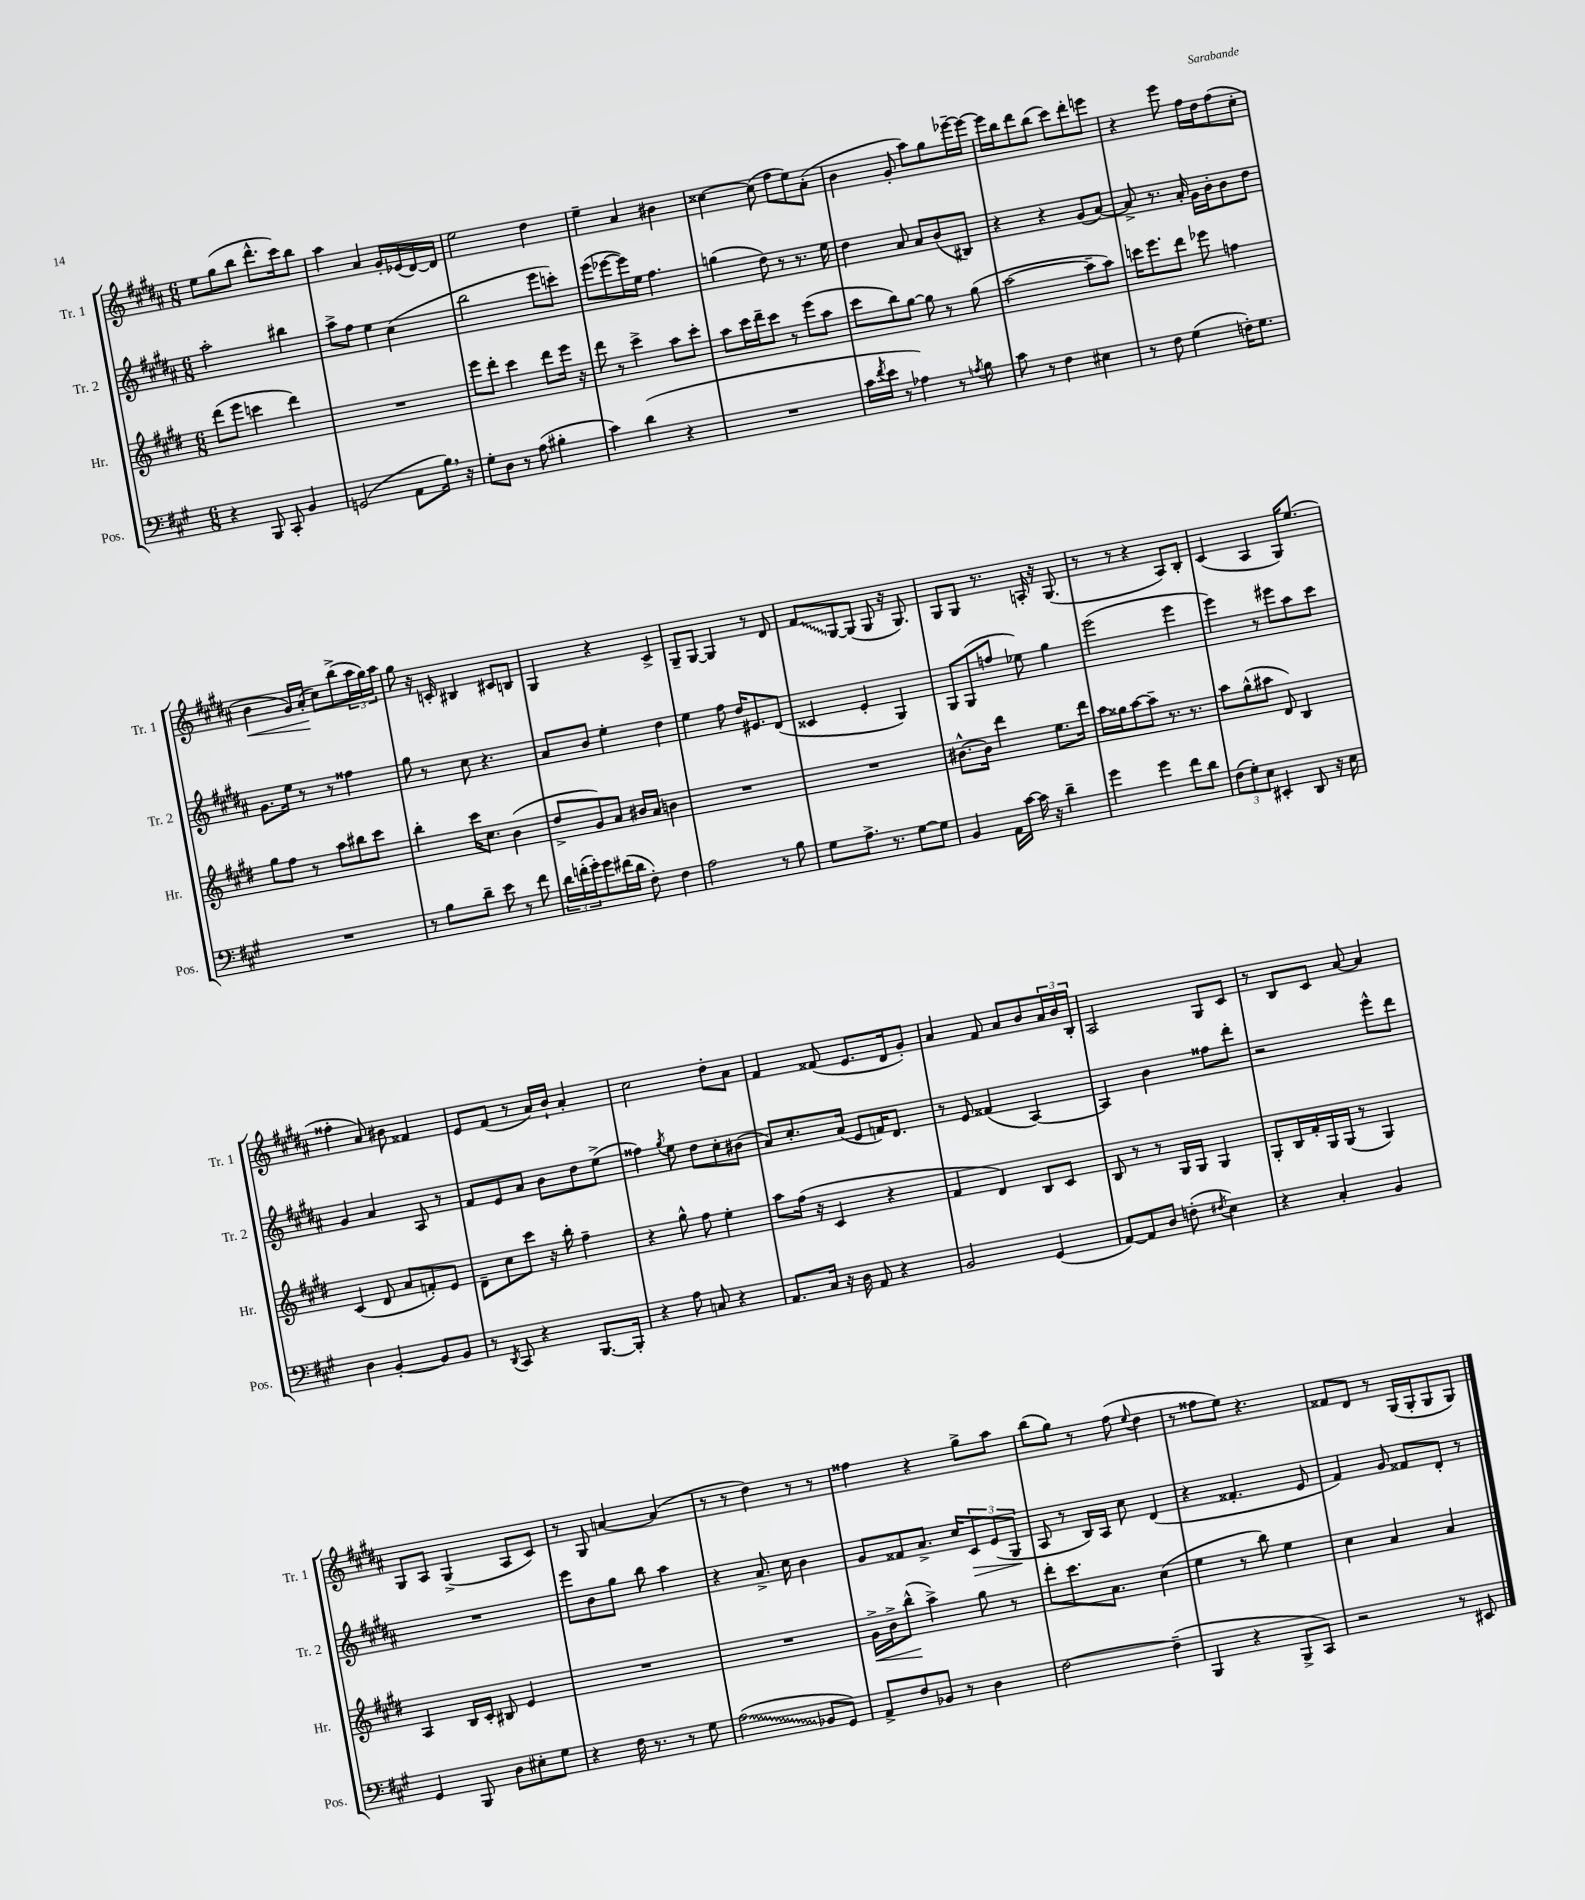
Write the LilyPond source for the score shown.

<<
\new StaffGroup <<
\new Staff = "s0" \with { instrumentName = "Tr. 1" shortInstrumentName = "Tr. 1" } {
    \clef treble \key b \major \numericTimeSignature \time 6/8
    e''8 gis''8( b''8 dis'''8.-^ cis'''16) b''8 |
    ais''4 ais'4 gis'16-. ees'16( dis'16~) dis'16 |
    e''2 dis''4 |
    e''4-- ais'4 bis'4 |
    cisis''4~ cisis''8( fis''8 e''8) ais'8-.( |
    b'4 gis'8-. ais''8) gis''8 ees'''16~-- ees'''16~ |
    ees'''16 b''16 dis'''8 b''8( cis'''8) dis'''8-. e'''8 |
    r4 e'''8 fis''16 dis''16 fis''8( cis''8-. |
    b'4\< gis'16) ais'16-.\!( cis''8) b''8->( \tuplet 3/2 { ais''16 gis''16) ais''16 } |
    gis''8 r16 c'16-. bis4 cis'8 b8 |
    gis4 r4 cis'4-> |
    gis8-- gis8~ gis4 r8 dis'8 |
    \once \override Glissando.style = #'zigzag fis'8\glissando gis8~ gis8( gis8 r16 gis8.) |
    gis8 gis8 r8. a16-. r16 gis8.( |
    r8 r8 r4 ais8) b8-. |
    cis'4( ais4 gis16) e''8.( |
    fisis''4-. ais'8) bis'8 fisis'4 |
    e'8 fis'8( r8 ais'16) b'16-! ais'4-. |
    cis''2 dis''8-. ais'8 |
    fis'4 fisis'8( e'8. dis'16 gis'8-.) |
    ais'4 fis'8 ais'8 b'8 \tuplet 3/2 { ais'16 b'16 b16-. } |
    ais2 gis8 cis'8 |
    r8 b8 cis'8 ais'8~ ais'4 |
    gis8 ais8 gis4->( ais8 cis'8) |
    r8 gis8 a'4~ a'4( |
    r8 r8 dis''4) r8 r8 |
    fisis''4 r4 gis''8-> ais''8 |
    b''8( gis''8) r8 fis''8( \appoggiatura { e''8 } dis''4 |
    r8 fisis''8 e''8) r4. |
    fisis'8 dis'8 r8 gis16( gis16-. gis8 gis8) \bar "|." |
}
\new Staff = "s1" \with { instrumentName = "Tr. 2" shortInstrumentName = "Tr. 2" } {
    \clef treble \key b \major \numericTimeSignature \time 6/8
    ais''2-. bis''4 |
    ais''8-> fis''8 e''4 cis''4( |
    b''2 e'''8 c'''8-.) |
    e'''8( ees'''8~ ees'''16) e''16 fis''4. |
    g''4( dis''8) r8 r8. e''16 |
    dis''4 ais'8 ais'8 b'8( bis8) |
    r4 r4 gis'8( ais'8~) |
    ais'8-> r8. ais'16-. gis'16 b'16-. b'8 dis''8 |
    gis'8. e''16 r8 r8 fisis''4 |
    gis''8 r8 cis''8 r4. |
    ais'8 b'8 e''4-. dis''4 |
    e''4 fis''8 dis''16 eis'8. dis'8( |
    cisis'4 e'4-. gis4) |
    gis8 gis8( f''8 ees''8) gis''4 |
    e'''2( e'''4 |
    e'''4) r8 eis'''8 ais''8 cis'''8 |
    gis'4 ais'4 ais8 r8 |
    fis'8 e'8 ais'8 b'8 dis''8 e''8->( |
    fisis''4) \acciaccatura { gis''8 } e''8 dis''8 cis''8-. bis'8( |
    ais'8) cis''8.-. ais'16( e'8 f'16) dis'8. |
    r8 e'8 fisis'4( ais4~) |
    ais4 b'4 fisis''8 dis'''8-. |
    r2 e'''8-^ dis'''8 |
    R2. |
    e'''8 b'8 gis''8 b''8 ais''4 |
    r4 ais'8.-> cis''16 b'4 |
    gis'8 fisis'8 ais'8.-> cis''16 \tuplet 3/2 { cis'8\> e'8( gis8\! } |
    ais8 r8 b16) ais16 cis''8 dis'4( |
    r4 fisis'4.-. e'8 |
    fis'4) gis'8 fisis'8 dis'8-. r8 \bar "|." |
}
\new Staff = "s2" \with { instrumentName = "Hr." shortInstrumentName = "Hr." } {
    \clef treble \key e \major \numericTimeSignature \time 6/8
    dis'''8( e'''8 c'''4 dis'''4) |
    R2. |
    e'''8 dis'''8-. cis'''4 dis'''8 e'''16 r16 |
    dis'''8 r8 cis'''4-> a''8 cis'''8-. |
    a''8 cis'''16 dis'''16-- cis'''8 r8 e'''8( a''8 |
    cis'''8 b''8) gis''8~ gis''8 r8 gis''8( |
    a''2~ a''8-- a''8) |
    c'''16 e'''8. dis'''8 ees'''8 f''4 |
    gis''8 fis''8 r8 a''8 bis''8 cis'''8 |
    b''4-. cis'''16 cis''8. b'4( |
    dis''8-> gis'8) a'8 bis'16 a'16 b'4 |
    R2. |
    R2. |
    bis'8.~-^ bis'16 dis'''4 e''8. dis'''16 |
    a''16 gisis''16 a''8~ a''8-- r8. r8. |
    a''8 gis''8-^( ais''8 dis'8) b4 |
    cis'4( dis'8 a'8 f'8-.) e'8 |
    dis'8-- cis''8 cis'''8 r16 b''16-. fis''4-- |
    r4 gis''8-^ fis''8 e''4-. |
    a''8 fis''16( r16 cis'4 r4 |
    fis'4 dis'4) b8 cis'8 |
    b8 r8 r8 gis16 gis16 gis4 |
    gis8-. b16 fis'16-. gis16 gis16( r8 gis4) |
    a4 b16 cis'16-. bis8 e'4 |
    R2. |
    R2. |
    gis'16->\< b'16-> b''8-^\!( a''4->) gis''8 r8 |
    dis'''8-. cis'''8. a'8. cis''4( |
    e''4 r8 b''8) e''4 |
    cis''4 a'4 a'4 \bar "|." |
}
\new Staff = "s3" \with { instrumentName = "Pos." shortInstrumentName = "Pos." } {
    \clef bass \key a \major \numericTimeSignature \time 6/8
    r4 b,,8 cis,8-. b,4 |
    g,2( a,8 b16) \breathe r16 |
    gis8-. d8 r8 a8( bis4-. |
    cis'4) d'4( r4 |
    R2. |
    cis'16 \acciaccatura { fis'8 } e'16 r8 aes4) r8 \acciaccatura { a8 } b8 |
    cis'8 r8 fis4 eis4 |
    r8 fis8 gis4( f16-.) gis8. |
    R2. |
    r8 b8 d'8-- e'8 r8 fis'8 |
    \tuplet 3/2 { d'16 f'16-.( gis'16-.) } gis'8 fis'16( d'16 fis8-.) fis4 |
    a2 r8 b8 |
    gis8 a8.-> r8. gis8~ gis8 |
    b,4 a,16 cis'16~ cis'16 r16 d'4-- |
    gis'4 gis'4 fis'8 d'8 |
    \tuplet 3/2 { fis8( gis8-.) e8 } eis,4-. d,8 r16 e16 |
    d4 b,4~-. b,8 b,8 |
    r8 \acciaccatura { d,8 } cis,8 r4 b,,8.~ b,,16-. |
    r4 a8 c8 r4 |
    a,8. cis16 r16 d16 a,8 r4 |
    b,2 gis,4( |
    a,8~) a,8 d8 f8-.( \acciaccatura { fis8 } e4) |
    r4 cis4-. b,4 |
    gis,4 b,,8 d8 eis8-. gis8 |
    r4 fis16 r8. r8 gis8 |
    \once \override Glissando.style = #'zigzag a2\glissando( bes,8 gis,8) |
    a,8-> fis8 bes,8 r8 d4 |
    fis2~ fis4--( |
    b,,4 r4 b,,8-> cis,8) |
    r2 r8 eis,8 \bar "|." |
}
>>
>>
\layout { \context { \Score \remove "Bar_number_engraver" } }
